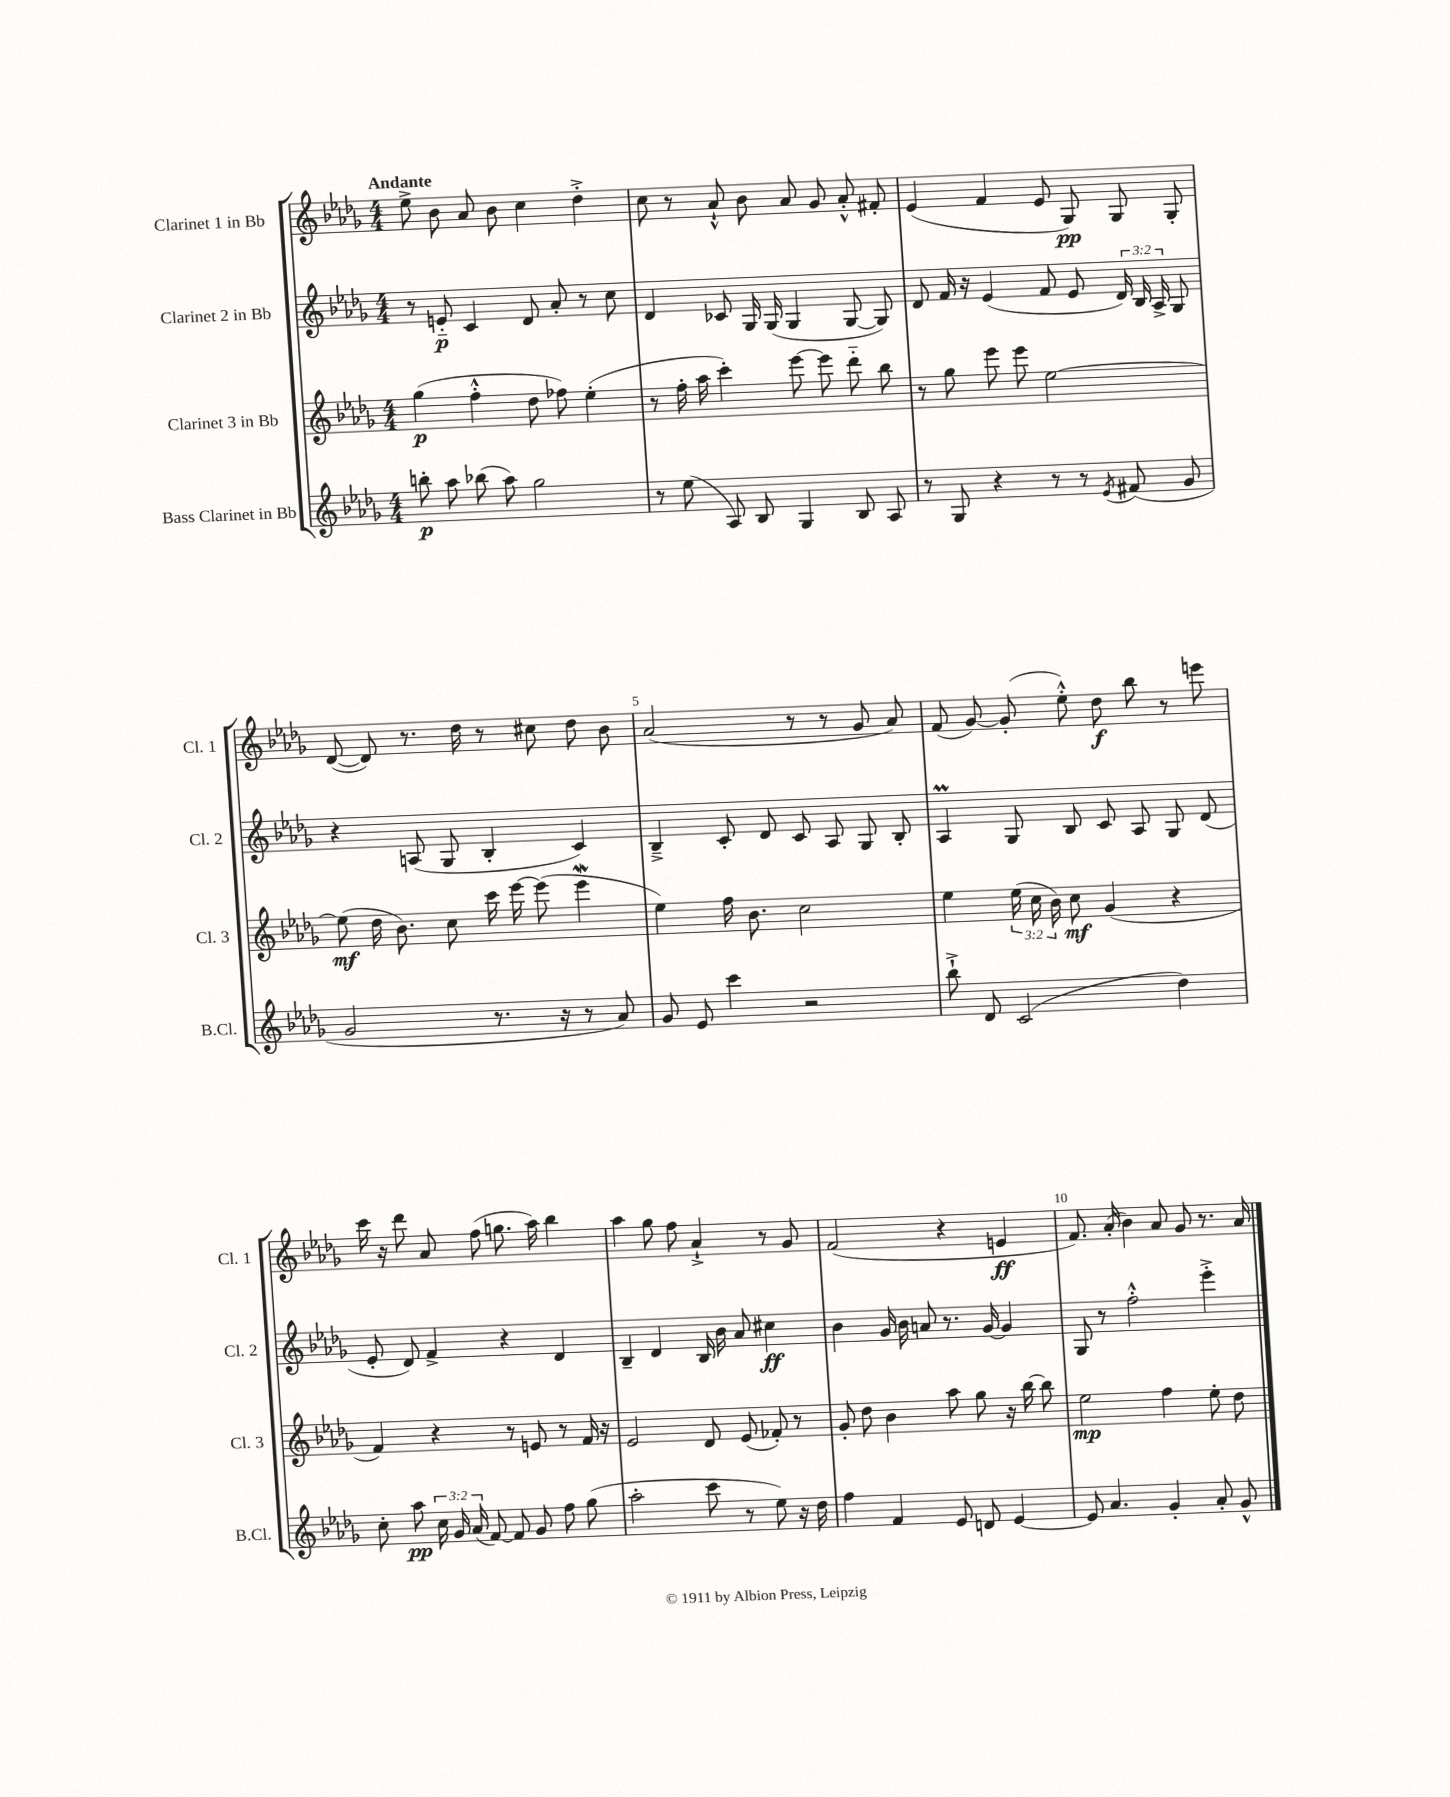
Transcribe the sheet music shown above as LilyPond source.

<<
\new StaffGroup <<
\new Staff = "s0" \with { instrumentName = "Clarinet 1 in Bb" shortInstrumentName = "Cl. 1" } {
    \clef treble \key des \major \numericTimeSignature \time 4/4 \tempo "Andante"
    \autoBeamOff ees''8-> bes'8 aes'8 bes'8 c''4 des''4-.-> |
    c''8 r8 aes'8-!-^ bes'8 aes'8 ges'8 aes'8-.-^ fis'8-. |
    ees'4( f'4 ees'8 ges8\pp) ges8 ges8-. |
    des'8~( des'8) r8. des''16 r8 cis''8 des''8 bes'8 |
    aes'2( r8 r8 ges'8 aes'8) |
    f'8( ges'8~) ges'8-.( ees''8-.-^) des''8\f bes''8 r8 e'''8 |
    c'''16 r16 des'''8 aes'8 f''8( g''8. aes''16) bes''4 |
    aes''4 ges''8 f''8 aes'4-!-> r8 ges'8 |
    f'2( r4 e'4\ff |
    f'8.) aes'16-.( bes'4) aes'8 ges'8 r8. aes'16 \bar "|." |
}
\new Staff = "s1" \with { instrumentName = "Clarinet 2 in Bb" shortInstrumentName = "Cl. 2" } {
    \clef treble \key des \major \numericTimeSignature \time 4/4 \override Staff.TupletNumber.text = #tuplet-number::calc-fraction-text
    \autoBeamOff r8 e'8-_\p c'4 des'8 aes'8-. r8 c''8 |
    des'4 ces'8 ges16 ges16( ges4 ges8~ ges8) |
    des'8 f'16 r16 ees'4( f'8 ees'8 \tuplet 3/2 { des'16) bes16 aes16-> } ges8 |
    r4 a8( ges8 bes4-. c'4) |
    bes4---> c'8-. des'8 c'8 aes8 ges8 bes8-. |
    aes4\prall ges8 bes8 c'8 aes8 ges8 des'8( |
    ees'8-. des'8) f'4-> r4 des'4 |
    bes4-- des'4 bes16 bes'16 aes'8 cis''4\ff |
    bes'4 ges'16 bes'16 a'8 r8. ges'16~ ges'4 |
    ges8 r8 f''2-.-^ ees'''4-.-> \bar "|." |
}
\new Staff = "s2" \with { instrumentName = "Clarinet 3 in Bb" shortInstrumentName = "Cl. 3" } {
    \clef treble \key des \major \numericTimeSignature \time 4/4 \override Staff.TupletNumber.text = #tuplet-number::calc-fraction-text
    \autoBeamOff ges''4\p( f''4-.-^ des''8 fes''8) ees''4-.( |
    r8 f''16-. aes''16 c'''4-.) ees'''8~ ees'''8 des'''8-_ bes''8 |
    r8 ges''8 ees'''8 ees'''8 ees''2~ |
    ees''8\mf( des''16 bes'8.) c''8 c'''16 ees'''16~ ees'''8( ees'''4\mordent |
    ees''4) f''16 bes'8. c''2 |
    ees''4 \tuplet 3/2 { ees''16( c''16 bes'16) } c''8\mf ges'4( r4 |
    f'4) r4 r8 e'8 r8 f'16 r16 |
    ees'2 des'8 ees'8( fes'8-.) r8 |
    ges'8-. des''8 bes'4 aes''8 ges''8 r16 bes''16~ bes''8 |
    ees''2\mp f''4 ees''8-. des''8 \bar "|." |
}
\new Staff = "s3" \with { instrumentName = "Bass Clarinet in Bb" shortInstrumentName = "B.Cl." } {
    \clef treble \key des \major \numericTimeSignature \time 4/4 \override Staff.TupletNumber.text = #tuplet-number::calc-fraction-text
    \autoBeamOff b''8-.\p aes''8 bes''8( aes''8) ges''2 |
    r8 ees''8( aes8) bes8 ges4 bes8 aes8 |
    r8 ges8 r4 r8 r8 \acciaccatura { ees'8 } fis'8( ges'8 |
    ges'2 r8. r16 r8 aes'8) |
    ges'8 ees'8 c'''4 r2 |
    bes''8-!-> des'8 c'2( des''4) |
    c''8-. aes''8\pp \tuplet 3/2 { c''16 ges'16 aes'16( } f'8~) f'8 ges'8 f''8 ges''8( |
    aes''2-. c'''8 r8 ees''8) r16 des''16 |
    f''4 f'4 ees'8 d'8 ees'4~ |
    ees'8 aes'4. ges'4-. aes'8-. ges'8-^ \bar "|." |
}
>>
>>
\layout { \context { \Score \override BarNumber.break-visibility = ##(#f #t #t) barNumberVisibility = #(every-nth-bar-number-visible 5) } }
